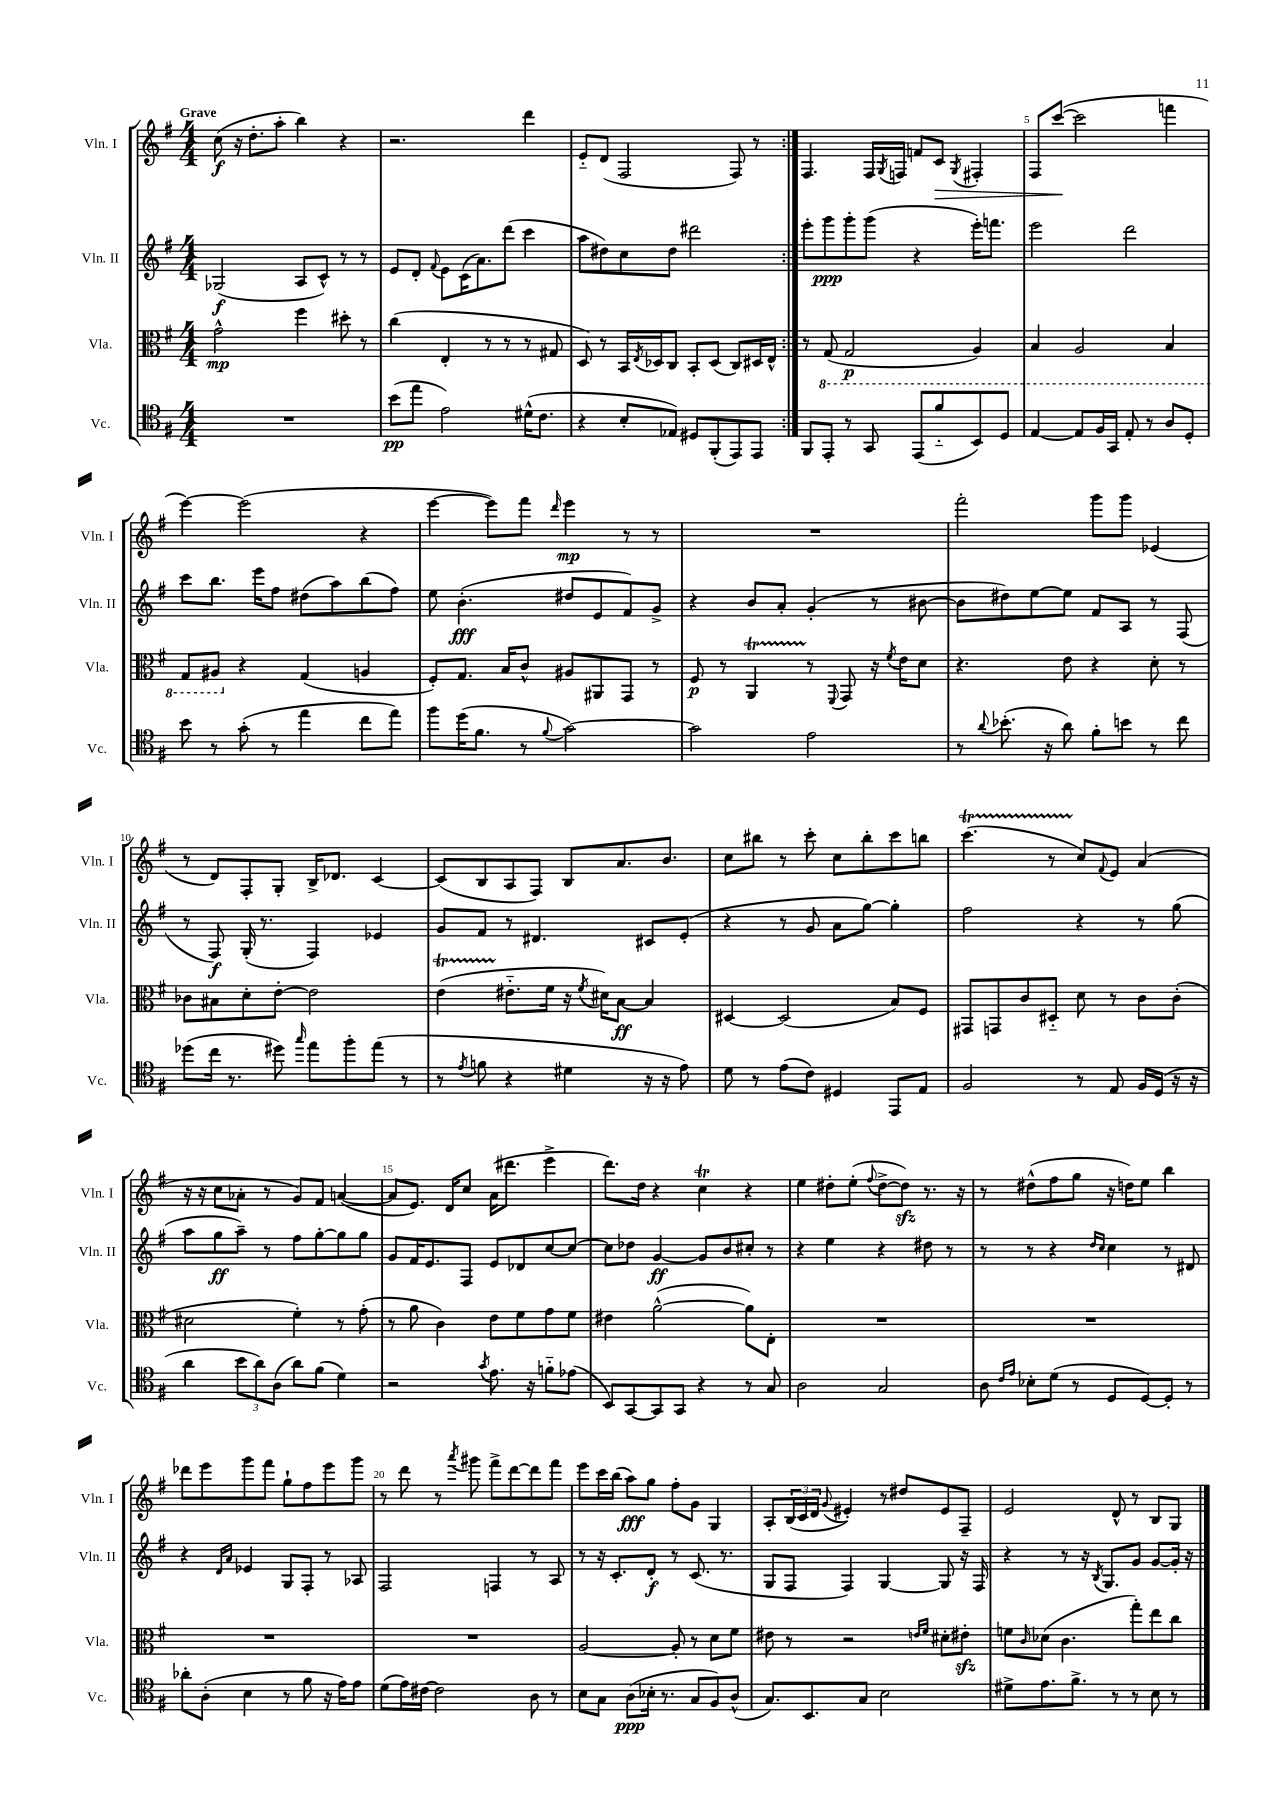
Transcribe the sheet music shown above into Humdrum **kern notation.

**kern	**kern	**kern	**kern
*staff4	*staff3	*staff2	*staff1
*clefC4	*clefC3	*clefG2	*clefG2
*k[f#]	*k[f#]	*k[f#]	*k[f#]
*M4/4	*M4/4	*M4/4	*M4/4
1r	2g^^	(2G-	(8cc
.	.	.	16r
.	.	.	8.dd'
.	.	.	8aa'
.	4ff#	8A	4bb)
.	.	8c^^)	.
.	8dd#'	8r	4r
.	8r	8r	.
=	=	=	=
(8b	(4cc	8e	2.r
8ee	.	8d'	.
.	.	8qqf#	.
2e)	4E'	8e	.
.	.	(16c	.
.	.	8.a)	.
.	8r	.	.
.	8r	(8ddd	.
(16d#^^	8r	4ccc	4ddd
8.c	.	.	.
.	8G#	.	.
=	=	=	=
4r	8D)	8aa	8e'~
.	8r	8dd#)	(8d
8B'	16BB	8cc	2F#
.	8qE	.	.
.	16D-	.	.
8E-)	8C	8dd#	.
8D#	8BB'	2ddd#	.
(8FF#'	(8D-	.	.
8EE)	8C)	.	8F#)
8EE	16D#	.	8r
.	16E^^	.	.
=:|!	=:|!	=:|!	=:|!
8FF#	8r	8eee'	4.F#
8EE'	(8GG	8ggg	.
8r	2GG	8ggg'	.
8GG	.	(8ggg	16F#
.	.	.	8qG
.	.	.	16F
(8EE	.	4r	8f
8f#'~	.	.	8c
.	.	.	8qG
8BB)	4AA)	16eee')	4F#'
.	.	8.fff	.
8D	.	.	.
=	=	=	=
[4E	4BB	2eee	8F#
.	.	.	([8ccc
8E]	2AA	.	2ccc]
16F#	.	.	.
16GG	.	.	.
8E'	.	2ddd	.
8r	.	.	.
8A	4BB	.	4fff
8D'	.	.	.
=	=	=	=
8b	8GG	8ccc	[4eee)
8r	8AA#	8.bb	.
(8g'	4r	.	(2eee]
.	.	16eee	.
8r	.	8ff#	.
4ee	(4G	(8dd#	.
.	.	8aa)	.
8cc	4A	(8bb	4r
8ee)	.	8ff#)	.
=	=	=	=
8ff#	8F#')	8ee	[4eee
(16dd	8.G	(4.b'	.
8.f#	.	.	.
.	.	.	8eee])
.	16B	.	.
8r	8c^^	.	8fff#
8qqf#	.	.	16qqddd
[2g)	8A#	8dd#	4eee
.	8AA#	8e	.
.	8GG	8f#)	8r
.	8r	8g^	8r
=	=	=	=
2g]	8F#	4r	1r
.	8r	.	.
.	4AA	8b	.
.	.	8a'	.
2e	8r	(4g'	.
.	8qqFF#	.	.
.	8GG	.	.
.	16r	8r	.
.	8qf#	.	.
.	16e	.	.
.	8d	[8b#	.
=	=	=	=
8r	4.r	8b#]	2fff#'
8qqa	.	.	.
(8.b-'	.	8dd#)	.
.	.	[8ee	.
16r	.	.	.
8a)	8e	8ee]	.
8f#'	4r	8f#	8ggg
8b	.	8A	8ggg
8r	8d'	8r	(4e-
8cc	8r	(8F#	.
=	=	=	=
(8dd-	8c-	8r	8r
16cc	8B#	8F#)	8d)
8.r	.	.	.
.	8d'	(16G'	8F#'
.	.	8.r	.
8dd#)	[8e'	.	8G'
16qqgg	.	.	.
8ee	2e]	4F#)	16B^
.	.	.	8.d-
8ff#'	.	.	.
(8ee	.	4e-	[4c
8r	.	.	.
=	=	=	=
8r	(4e	8g	(8c]
8qe	.	.	.
8f	.	8f#	8B
4r	8.e#'~	8r	8A
.	.	4.d#	8F#)
.	16f#	.	.
4d#	16r	.	8B
.	8qf#	.	.
.	16d#)	.	.
.	[8B	.	8.a
16r	4B]	8c#	.
16r	.	.	8.b
8e)	.	(8e'	.
=	=	=	=
8d	[4D#	4r	8cc
8r	.	.	8bb#
(8e	(2D#]	8r	8r
8c)	.	8g	8ccc'
4D#	.	8a	8cc
.	.	[8gg)	8bb#'
8EE	8B)	4gg']	8ccc
8E	8F#	.	8bb
=	=	=	=
2F#	8GG#	2ff#	(4.ccc
.	8GG	.	.
.	8c	.	.
.	8D#'~	.	8r
8r	8d	4r	8cc)
.	.	.	8qqf#
8E	8r	.	8e
16F#	8c	8r	(4a
(16D	.	.	.
16r	(8c'	(8gg	.
16r	.	.	.
=	=	=	=
4a	2d#	8aa	16r
.	.	.	16r
.	.	8gg	8cc
12b	.	8aa~)	8a-'
12a)	.	.	.
.	.	8r	8r
(12A	.	.	.
8a)	4f#')	8ff#	8g)
(8f#	.	[8gg'	8f#
4d)	8r	8gg]	([4a
.	(8g'	8gg	.
=	=	=	=
2r	8r	8g	8a]
.	8a	16f#	8.e)
.	.	8.e	.
.	4c)	.	.
.	.	.	16d
.	.	8F#	8cc
8qg	.	.	.
8.e	8e	8e	(16a
.	.	.	8.ddd#
.	8f#	8d-	.
16r	.	.	.
8f'~	8g	[8cc	4eee^
(8e-	8f#	8cc_	.
=	=	=	=
8BB)	4e#	8cc]	8.ddd)
[8GG	.	8dd-	.
.	.	.	16dd
8GG]	([2a^^	[4g	4r
8GG	.	.	.
4r	.	8g]	4cc
.	.	8b	.
8r	8a])	8cc#'	4r
8G	8E'	8r	.
=	=	=	=
2A	1r	4r	4ee
.	.	4ee	8dd#'
.	.	.	(8ee'
.	.	.	8qqff#
2G	.	4r	[8dd#^
.	.	.	8dd#])
.	.	8dd#	8.r
.	.	8r	.
.	.	.	16r
=	=	=	=
8A	1r	8r	8r
16qqc	.	.	.
16qqe	.	.	.
8B-'	.	8r	(8dd#^^
(8d	.	4r	8ff#
8r	.	.	8gg
.	.	16qqdd	.
.	.	16qqcc	.
8D	.	4cc	16r
.	.	.	16dd)
[8D)	.	.	8ee
8D']	.	8r	4bb
8r	.	8d#	.
=	=	=	=
8a-'	1r	4r	8ddd-
(8A'	.	.	8eee
.	.	16qqd	.
.	.	16qqa	.
4B	.	4e-	8ggg
.	.	.	8fff#
8r	.	8G	8gg`
8f#	.	8F#'	8ff#
16r	.	8r	8eee
16e)	.	.	.
8e	.	8A-	8ggg
=	=	=	=
(8d	1r	2F#	8r
16e)	.	.	8ddd
[16c#	.	.	.
2c#]	.	.	8r
.	.	.	8qaaa
.	.	.	8ggg#
.	.	4F	8fff#^
.	.	.	[8ddd
8A	.	8r	8ddd]
8r	.	8A	8fff#
=	=	=	=
8B	[2A	8r	8eee
8G	.	16r	16ccc
.	.	8.c'	(16bb
(8A	.	.	8aa)
16B-'	.	8d'	8gg
8.r	.	.	.
.	8A']	8r	8ff#'
8G	8r	(8.c	8g
8F#)	8d	.	4G
.	.	8.r	.
(8A^^	8f#	.	.
=	=	=	=
8.G)	8e#	8G	8A'
.	8r	8F#	(24B
.	.	.	24c
8.BB	.	.	.
.	.	.	24d
.	.	.	8qqg
.	2r	4F#)	4e#')
8G	.	.	.
2B	.	[4G	8r
.	.	.	8dd#
.	16qqe	.	.
.	16qqf#	.	.
.	8d#'	8G]	8e#
.	8e#'	16r	8F#~
.	.	16F#	.
=	=	=	=
8d#^	8f	4r	2e
.	16qqc	.	.
8.e	(8d-	.	.
.	4.c	8r	.
8.f#^	.	.	.
.	.	16r	.
.	.	8qB	.
.	.	8.G	.
8r	.	.	8d^^
8r	8gg')	8g	8r
8B	8ee	[8g	8B
8r	8cc	16g']	8G
.	.	16r	.
==	==	==	==
*-	*-	*-	*-
